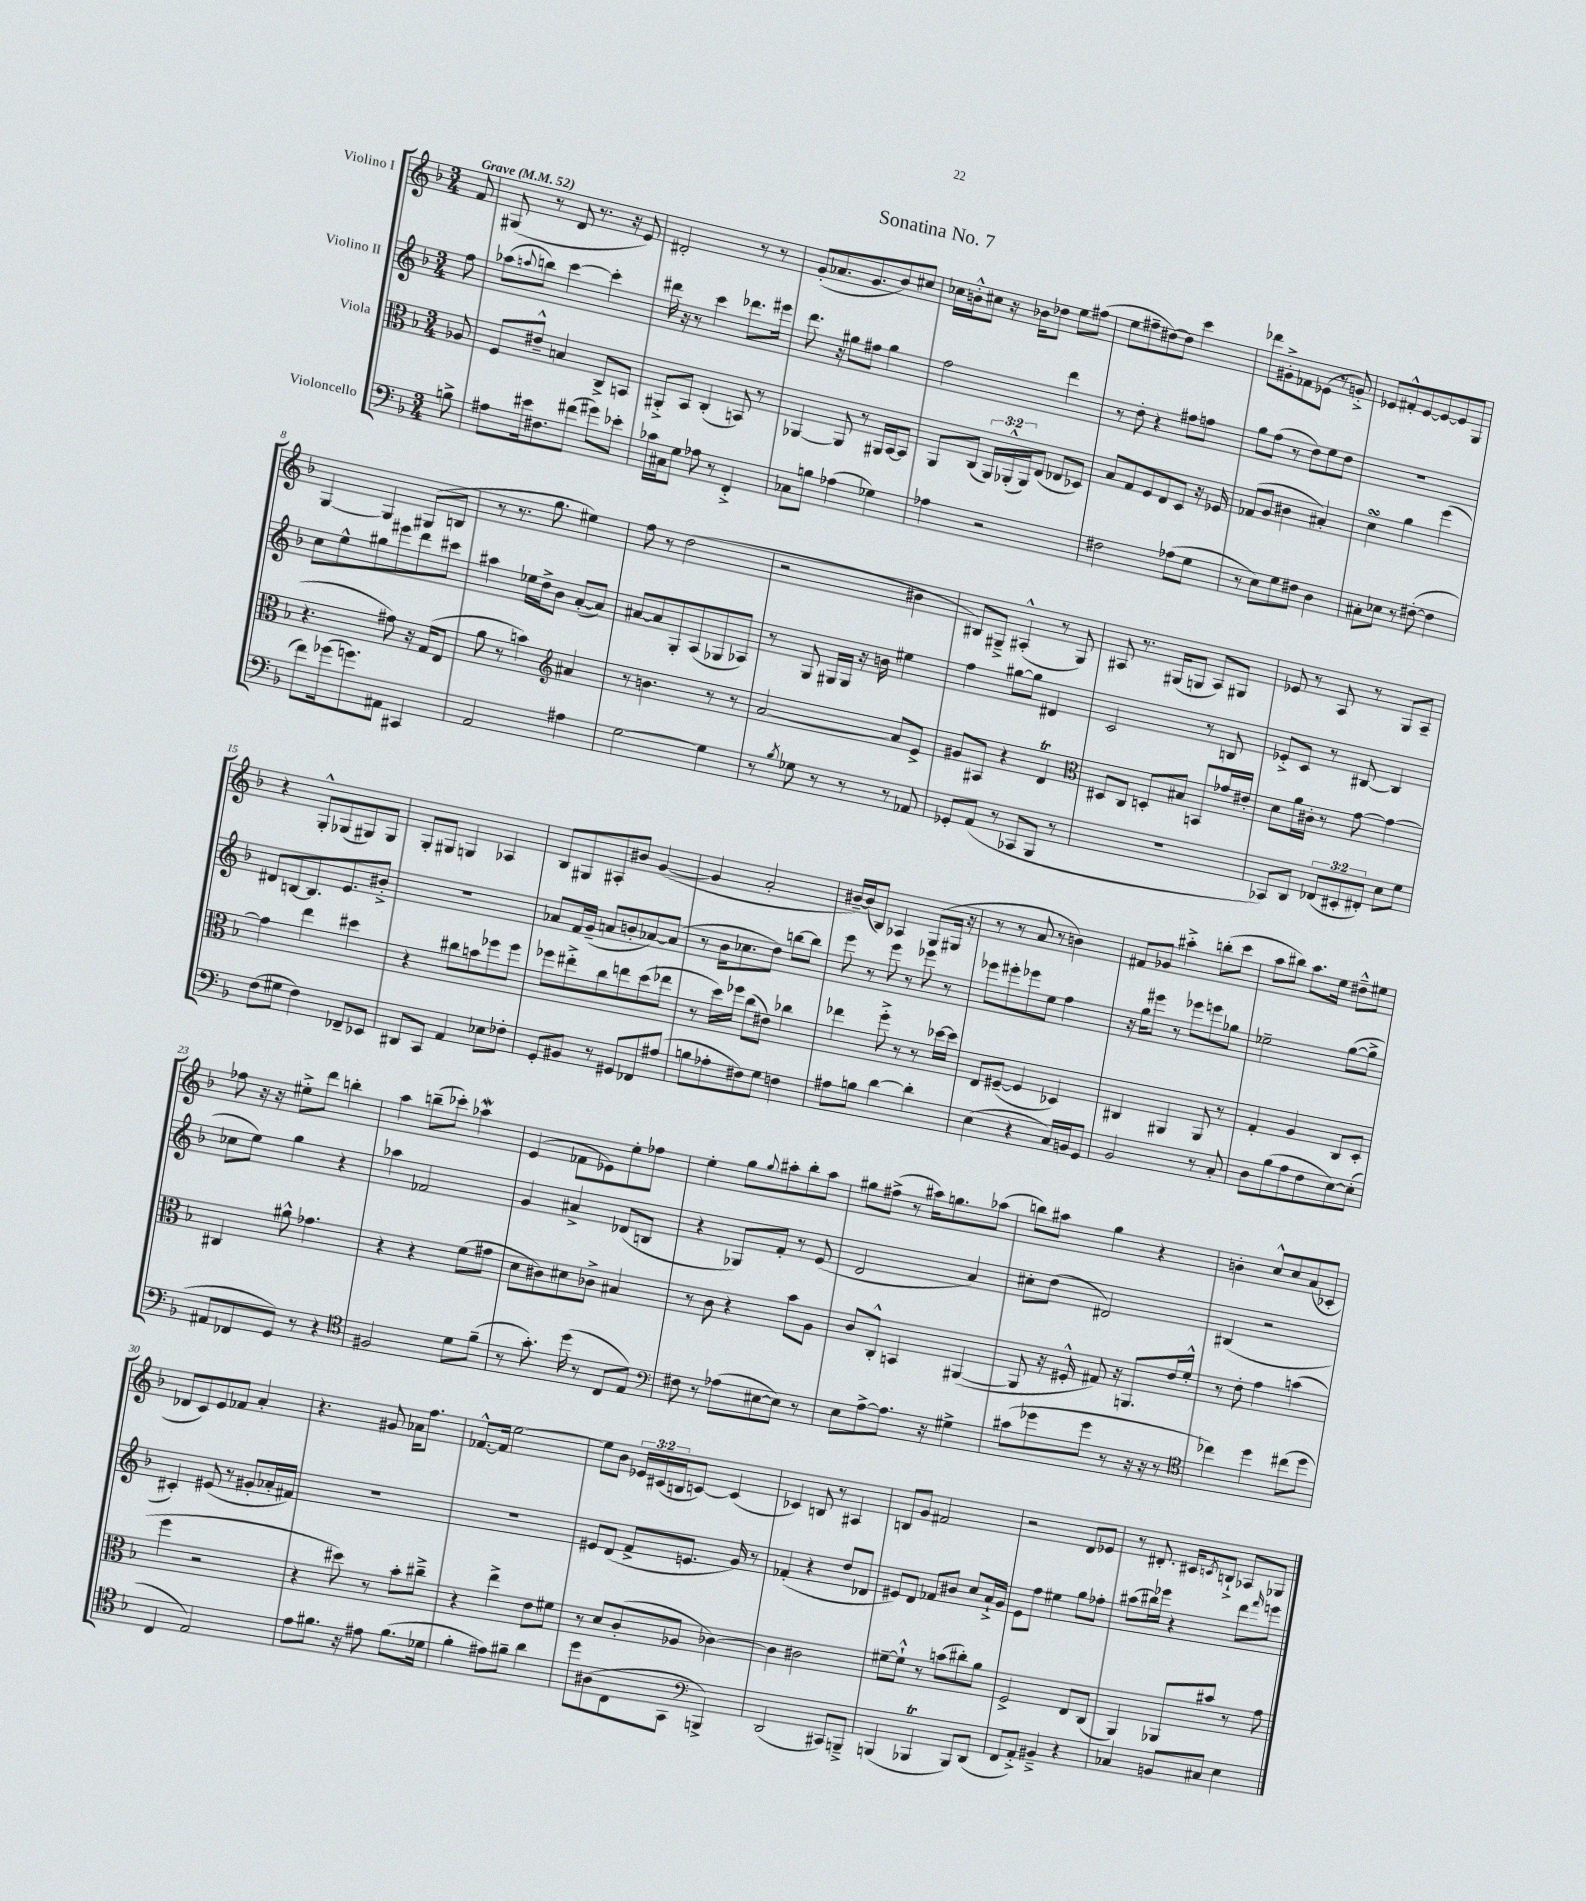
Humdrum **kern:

**kern	**kern	**kern	**kern
*staff4	*staff3	*staff2	*staff1
*clefF4	*clefC3	*clefG2	*clefG2
*k[b-]	*k[b-]	*k[b-]	*k[b-]
*M3/4	*M3/4	*M3/4	*M3/4
*MM52	*MM52	*MM52	*MM52
8B^\	8A-/	8ff\	8f/
=	=	=	=
8A#\L	8F/L	(8aa-\L	(8G#/
.	.	8qqaa/	.
16e#\k	8e#~^^/J	8bb\J)	8r
8.F#\	.	.	.
.	4B/	[4ccc\	8d/
(8f#\J	.	.	8.r
8g#\L)	8C^/L	4ccc'\]	.
.	.	.	16r
8e-'\J	8BB/J	.	8e/)
=	=	=	=
16c-\LL	8AA#'^/L	16ddd#\	2d#'/
16C#\J	.	16r	.
8G\J	8BB-/J	8r	.
8A-\	(4C'/	4ccc\	.
8r	.	.	.
4FF'^/	8BB/)	8.ddd-\L	8r
.	8r	.	8r
.	.	16eee#\Jk	.
=	=	=	=
8C-\L	[4AA-/	8.ddd\	(8g'/L
8B\J	.	.	8.a-/
.	.	16r	.
(4A-\	8AA-/]	8gg#\L	.
.	.	.	8.g/
.	8r	8ff#\J	.
4G-\)	16AA#/LL	4gg#\	8b-/)
.	[16BB-/J	.	.
.	8BB-/]J	.	8cc#/J
=	=	=	=
4A-\	8AA/L	2ff\	16cc-\LL
.	.	.	16b'^^\J
.	(8C/J	.	8cc#\J
2r	24AA/LL)	.	16r
.	(24AA-'^^/	.	.
.	.	.	16b-\LK
.	24AA-/J)	.	.
.	(8E/J	.	8dd-\J
.	8E-/L	4ddd\	8ee\L
.	8D-/J)	.	(8ff#\J
=	=	=	=
2F#\	8B-/L	8r	8ee\L
.	8G/	8dd'\	8ff#~\
.	8F/	4r	[8dd#\)
.	8E/	.	8dd#\]J
(8A-\L	8D/J	8ff#\L	4ccc\
8G\J	16r	8ff\J	.
.	16F-/	.	.
=	=	=	=
8r	(8G-/L	8gg\L	8ddd-\L
8E\L)	8A/J	(8ff\J	8g#'^\
8G\	4c#\	8r	8f-\
8F#\J	.	8dd\L)	(8e-\J
4D\	4B#'/)	8ee\	8r
.	.	8dd\J	8g'^/)
=	=	=	=
8C#'\L	4d\	2.r	8e-/L
8E-\J	.	.	8f#'^^/
8r	4a\	.	[8e-/
([8F#'\	.	.	8e-/_
4F#\]	(4ff\	.	8e-/]
.	.	.	8G/J
=	=	=	=
8f\L)	4.r	8cc\L	[4G/
(16g-\k	.	8ee^^\	.
8.g\)	.	.	.
.	.	8gg#\	4G/]
8AA#\J	8g#\)	8eee#\	.
4CC#/	16r	8ddd\	(8G#/L
.	(16G/LK	.	.
.	8E/J	8ccc#\J	8B/J
=	=	=	=
2AA/	8a\	4aa#\	8r
.	8r	.	8.r
.	4b\)	16ee-\LL	.
.	.	16dd^\J	8.gg\
.	.	8b-\J	.
*	*clefG2	*	*
4A#\	4a#/	([8a'/L	4ee#\)
.	.	8a/]J)	.
=	=	=	=
[2G\	8r	[8a#/L	8ff\
.	4.b\	8a#/]	8r
.	.	8G'/	(2dd\
.	.	(8A/	.
4G\]	8r	8G-/	.
.	8r	8A-/J)	.
=	=	=	=
8r	[2a/	8r	2r
8qB-/	.	.	.
8G-\	.	8G/	.
8r	.	16G#/LL	.
.	.	16G#/JJ	.
8r	.	16r	.
.	.	16b\	.
8r	8a/]L	4ee#\	4b#\
8AA-/	8e^/J	.	.
=	=	=	=
8GG-'/L	8g#/L	4ff\	8B#/L)
(8AA/J	8A#/J	.	8G#~^/J
8r	4r	[8gg#\L	(4A#'^^/
8CC-/L	.	8gg#\]J	.
8BBB-/J	4d/	4d#/	8r
8r	.	.	8G#/)
=	=	=	=
*	*clefC3	*	*
2.r	8D#/L	2c/	8A#/
.	8C/J	.	8.r
.	8D'/L	.	.
.	.	.	(16G#/LK
.	8B#/J	.	8G/J
.	8BB/L	8r	8A#/L)
.	16g-/L	8B/	8G#/J
.	16e#'/JJ	.	.
=	=	=	=
8CC-/L)	8d\L	8e-'^/L	8e-/
8DD/J	16a\L	8c/J	8r
.	16c#'\JJ	.	.
(12FF-/L	8r	8r	8A/
12EE#'/	.	.	.
.	[8g\	[8B#/	8r
12FF#'/J)	.	.	.
8E\L	4g\_	4B#/]	8G/L
8G\J	.	.	8A~/J
=	=	=	=
(8F\L	4g\]	8d#/L	4r
8G#\J	.	[8B/	.
4F\)	4ee\	8.B/]	8G'^^/L
.	.	.	(8G-/
.	.	8.e/	.
8FF-~/L	4dd#\	.	8G#/)
8EE-/J	.	8b#'^/J	8G#/J
=	=	=	=
8DD#/L	4r	2.r	8G'/L
8CC/J	.	.	8G#/J
4AA/	8cc#\L	.	4G/
.	8b\	.	.
8E-\L	8ff-\	.	4A-/
8F-'\J	8ff-\J	.	.
=	=	=	=
8GG'/L	8ff-\L	8a-/L	8B-/L
8BB#/J	8ee#'^\	16f/L	8G#/
.	.	(16g~/JJ	.
8r	8cc\	8a/L	8A#'/
8GG#/L	8ee\	8b'/	8b#/J
8FF-/	(8dd\	[8a-/)	([4g/
(8A#/J	8ee-\J	(8a-/]J	.
=	=	=	=
8B\L	8r	8r	4g/]
8A-'\	16dd\LL)	16b-\LK	.
.	16ff-\JJ	8.cc-\	.
8F#\)	(8cc\L	.	2a'/
8G\J	8e#\J)	8dd\J)	.
4F\	4cc-\	[8bb\L	.
.	.	8bb\]J	.
=	=	=	=
8A#\L	4ee-\	8eee\	[16b#~/LL)
.	.	.	(16b#/]J
8B\J	.	8r	8B-/J)
[4d\	8ff'^\	8eee\	4A-/
.	8r	8r	.
4d'\]	8r	8eee-\	(8G/L
.	[16dd-\LL	8r	16G#/Jk
.	16dd-\]JJ	.	16r
=	=	=	=
(4E\	8E/L	8eee-\L	8r
.	([8F#~/J	8eee#'\	8r
4r	4F#/]	8eee-\	8a/
.	.	8ee\J	8r
16C/LL)	4D-/)	4ff\	4b\)
16BB/J	.	.	.
8GG/J	.	.	.
=	=	=	=
2BB-/	4C#/	16r	8f#/L
.	.	16gg\LK	.
.	.	8eee#\J	8g-/J
.	4AA#/	8r	4aa#'^\
.	.	8eee-\L	.
8r	8AA#/	8eee\	(8bb'\L
8C'/	8r	8gg-\J	8ccc\J
=	=	=	=
8D\L	4G'/	2ee-~\	8aa\L
(8B-\	.	.	8bb#\J)
8A\	4A/	.	8.aa\L
8F\	.	.	.
.	.	.	16ee\Jk
[8E\)	8C/L	([8gg\L	8dd#~^^\L
(8E'\]J	8D'/J	8gg^\]J	8ee#\J
=	=	=	=
8AA#/L	4C#/	8cc-\L	8ff-\
8FF-/	.	8ee\J)	16r
.	.	.	16r
8GG/J)	8a#^^\	4gg\	8ee#'^\L
8r	4.g-\	.	8ddd\J
4r	.	4r	4bb'\
=	=	=	=
*clefC4	*	*	*
2F#/	4r	4aa-\	4aa\
.	4r	2f-/	(8bb~\L
.	.	.	8ccc-'\J)
8d\L	(8f\L	.	4aa-\
(8f~\J	8g#\J	.	.
=	=	=	=
8r	8d\L	4g/	(4e/
8.g'\)	8c#\)	.	.
.	8d#\	4a#^/	8f-\L
(16dd\	.	.	.
8r	8c-^\J	.	8e-\)
8C/L	4B#/	(8d-/L	8ee'\
8E/J)	.	8B/J	8ff-\J
=	=	=	=
*clefF4	*	*	*
8F#\	8r	4r	4ee'\
8r	8c\	.	.
(8A-\L	4r	8G-/L)	8gg\L
.	.	.	8qqgg/
[8E#\	.	8f'/J	8aa#'\
8E#\]J)	8b-\L	8r	8bb-'\
8r	8A\J	(8e/	8aa#\J
=	=	=	=
8E\L	8c/L	2d/	8gg#\L
[8A^\	8C'^^/J	.	(8ff#^\J
8.A\]J	4BB/	.	8r
.	.	.	16aa#\LK)
16r	.	.	8.gg\
4G#^\	([4AA#/	4a/)	.
.	.	.	(8aa-\J
=	=	=	=
(8c#\L	8AA#/]	8cc#'\L	8bb\L)
8g-\	16r	(8dd\J	8aa#\J
.	16F#'^^/	.	.
8g-\J	8G#/)	2d#/)	4gg\
8r	16r	.	.
.	8.AA/L	.	.
16r	.	.	4r
16r	.	.	.
8r	16e/L	.	.
.	16f'^^/JJ	.	.
=	=	=	=
*clefC4	*	*	*
4cc-\)	8r	(4B#/	4b'\
.	8e'\	.	.
4dd\	4g\	2r	8cc^^/L
.	.	.	8cc/
(8cc#\L	(4b\	.	(8a/
8dd\J	.	.	8c-'/J
=	=	=	=
4C/	4ff\	4c#'/)	8d-/L
.	.	.	8c/)
2E/)	2r	(8e#/	8e/
.	.	8r	8f-/J
.	.	8g#'/L	4a'/
.	.	16a-'/L	.
.	.	16f#/JJ)	.
=	=	=	=
8e\L	4r	2.r	4.r
8.f#\J	.	.	.
.	8dd#\)	.	.
16r	.	.	.
8e#\	8r	.	8g#/
(8.f#\L	8b-'\L	.	16a-\LK
.	.	.	8.ff\J
.	8cc#~^\J	.	.
16d-\Jk	.	.	.
=	=	=	=
4f'\	4r	2.r	[8.f-^^/L
.	.	.	16f-/]Jk
8e#\L)	4ee^\	.	[2ee\
8f#~\J	.	.	.
4a\	8e\L	.	.
.	8f#\J	.	.
=	=	=	=
8dd\L	8r	8e#/L	8ee\]L
(8A#\	8d/L	(8d/J	8b-\J
8C\	(8c'/	8f^/L	24e-/LL
.	.	.	(24c#/
.	.	.	24B/J
8GG\J	8A-/J	8.e/J	[8c/J)
*clefF4	*	*	*
4BBB^/)	[4c-\)	.	(4c/]
.	.	16g/)	.
.	.	8r	.
=	=	=	=
(2DD/	4c-\]	(4f-'/	4c-/)
.	2c#\	4r	8B/
.	.	.	8r
8CC#/L)	.	8dd/L	4A#/
8BBB~^/J	.	8d-/J	.
=	=	=	=
(4BBB/	[8f#~\L	8e#/L)	8B/L
.	8f#`^^\]J	8d/J	8g/J
4BBB-/	8r	8f-/L	2f#/
.	(8b\L	8b#/J	.
8BBB-/L)	8cc#'\)	8cc/L	.
(8DD/J	8a\J	16a`^/L	.
.	.	16g/JJ	.
=	=	=	=
8FF/L	2F^/	8e\L	2r
8AA'^/J)	.	8ff\J	.
4BB#~^/	.	4ee#\	.
4r	8E/L	8gg\L	8d/L
.	(8C/J	8ff-'\J	8e-/J
=	=	=	=
4C-/	4AA/)	(8aa#\L	8r
.	.	16bb#\L)	8.d#'/
.	.	16eee-\JJ	.
8BB/L	8AA-/L	4r	.
.	.	.	16c#/LK
.	.	.	8qc/
8C#/J	8b#/J	.	8B`^/J
4E\	8r	8ddd\L	8A-/L
.	.	16qqfff/	.
.	8g\	8eee\J	8G-/J
==	==	==	==
*-	*-	*-	*-
